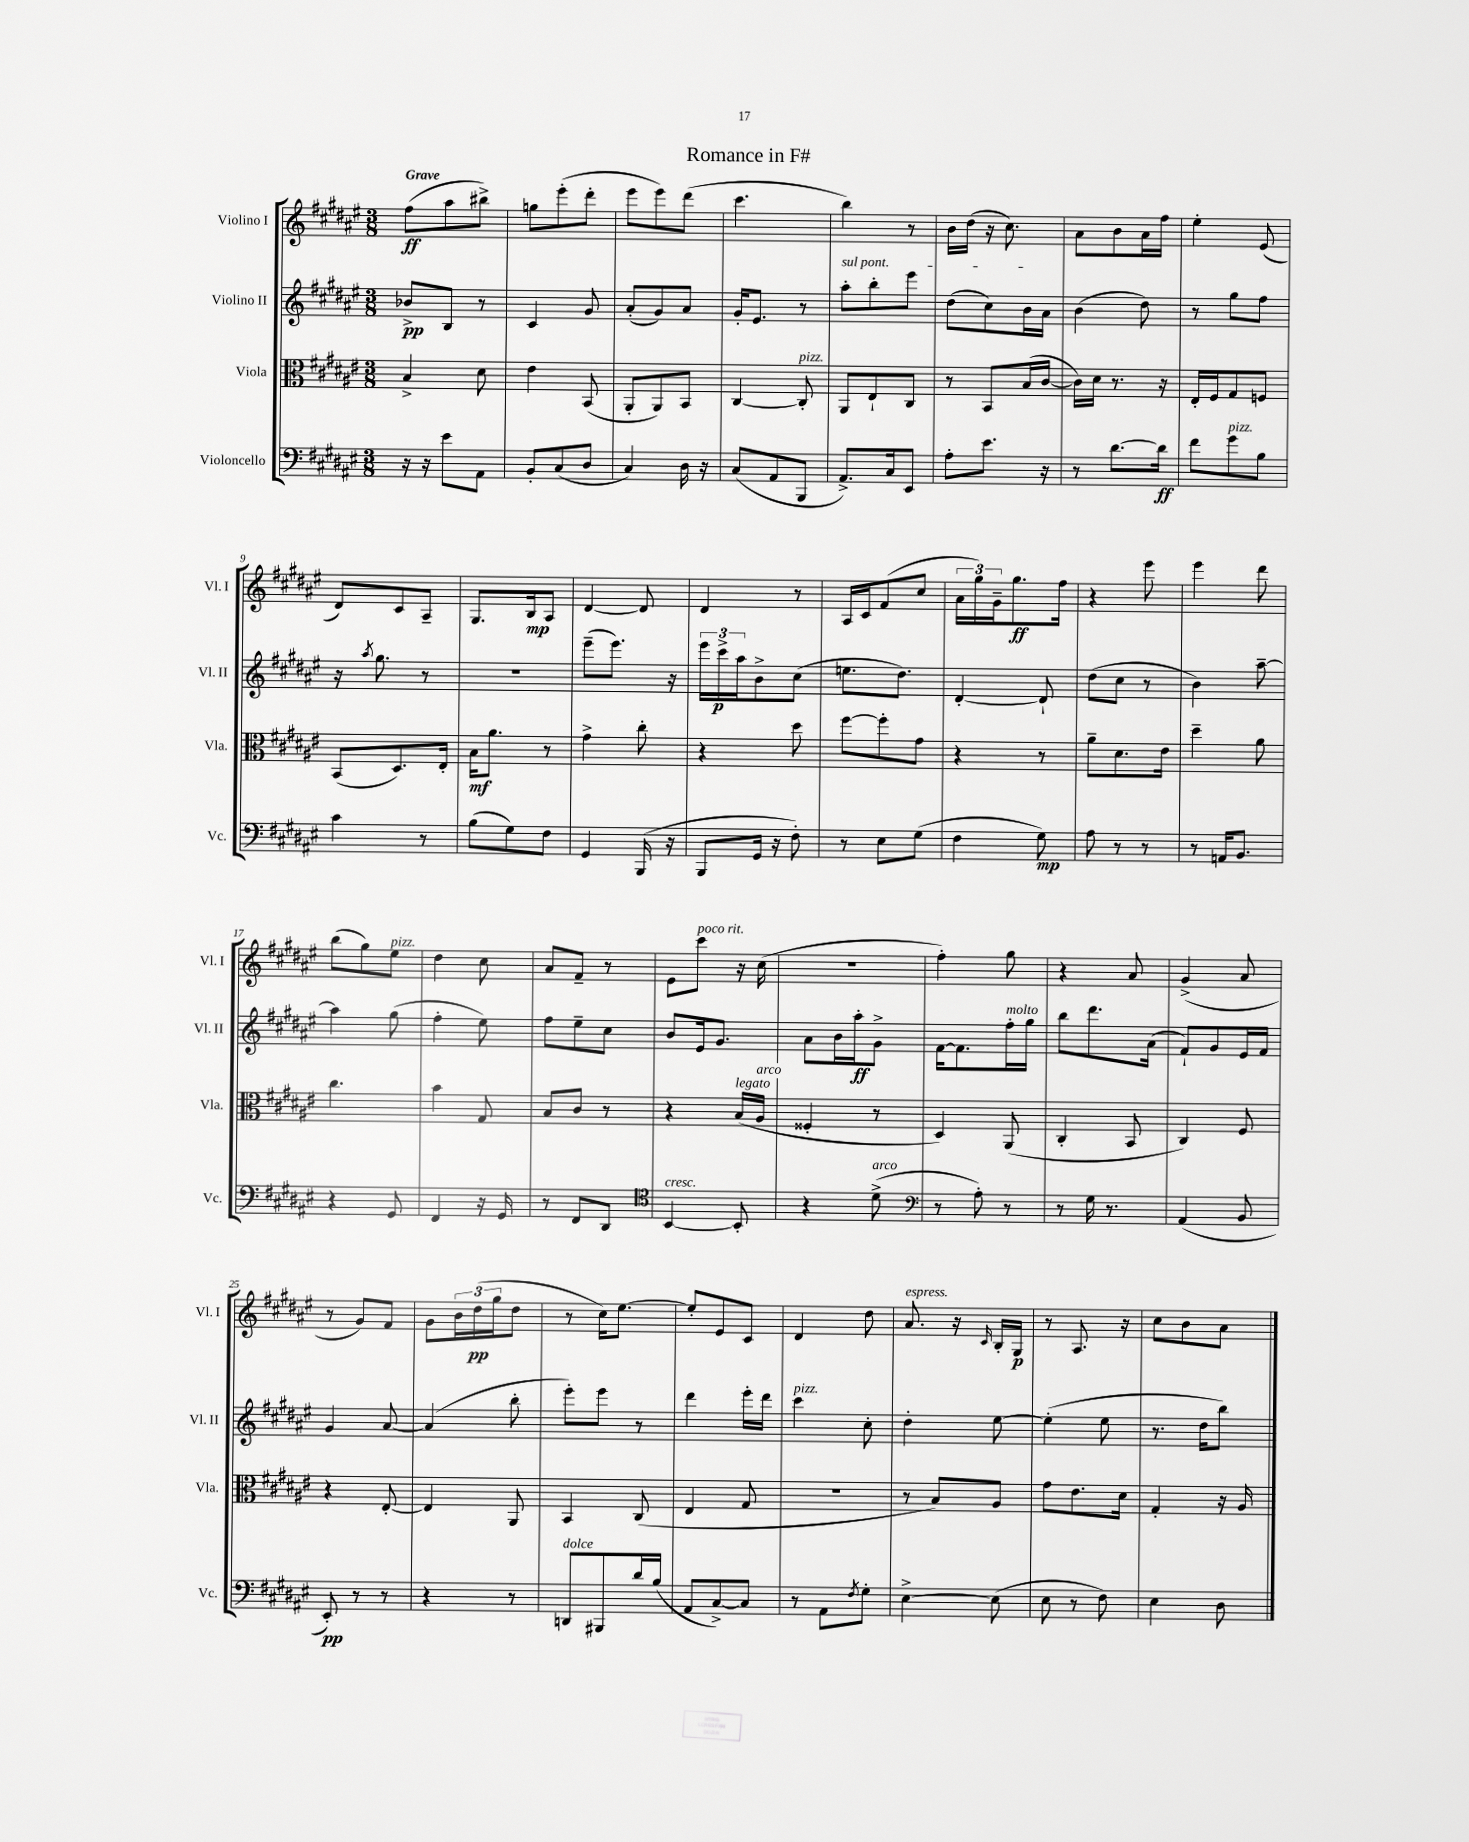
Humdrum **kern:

**kern	**kern	**kern	**kern
*staff4	*staff3	*staff2	*staff1
*clefF4	*clefC3	*clefG2	*clefG2
*k[f#c#g#d#a#e#]	*k[f#c#g#d#a#e#]	*k[f#c#g#d#a#e#]	*k[f#c#g#d#a#e#]
*M3/8	*M3/8	*M3/8	*M3/8
16r	4B^	8b-^	(8ff#
16r	.	.	.
8e#	.	8B	8aa#
8AA#	8d#	8r	8bb#^)
=	=	=	=
8BB'	4e#	4c#	8gg
(8C#	.	.	(8eee#'
8D#	(8BB	8g#	8ddd#'
=	=	=	=
4C#)	8AA#'	(8a#'	8eee#
.	8AA#)	8g#)	8eee#)
16D#	8BB	8a#	(8ddd#
16r	.	.	.
=	=	=	=
(8C#	[4C#	16g#'	4.ccc#
.	.	8.e#	.
8AA#	.	.	.
8BBB	8C#']	8r	.
=	=	=	=
8.AA#^)	8AA#	8aa#'	4bb)
.	8E#`	8bb'	.
16C#	.	.	.
8EE#	8C#	8eee#	8r
=	=	=	=
8A#'	8r	(8dd#	16b
.	.	.	(16dd#
8.e#	8BB	8cc#)	16r
.	.	.	8.cc#)
.	(16B	16b	.
16r	[16c#	16a#	.
=	=	=	=
8r	16c#])	(4b	8a#
.	16d#	.	.
[8.d#	8.r	.	8b
.	.	8dd#)	16a#
16d#]	16r	.	16ff#
=	=	=	=
8f#	16E#'	8r	4ee#'
.	16F#	.	.
8g#	8G#	8gg#	.
8B	8F	8ff#	(8e#
=	=	=	=
4c#	(8BB	16r	8d#)
.	.	8qaa#	.
.	.	8.gg#	.
.	8.D#)	.	8c#
8r	.	8r	8A#~
.	16E#'	.	.
=	=	=	=
(8B	16B	4.r	8.G#
.	8.a#	.	.
8G#)	.	.	.
.	.	.	16B
8F#	8r	.	8A#
=	=	=	=
4GG#	4g#^	(8eee#~	[4d#
.	.	8.eee#)	.
(16BBB	8cc#'	.	8d#]
16r	.	16r	.
=	=	=	=
8BBB	4r	24eee#	4d#
.	.	24ccc#^	.
.	.	24aa#	.
16GG#	.	8b^	.
16r	.	.	.
8F#')	8dd#	(8cc#	8r
=	=	=	=
8r	[8ff#	8.ee	16A#
.	.	.	16c#
8E#	8ff#']	.	(8f#
.	.	8.dd#)	.
(8G#	8g#	.	8cc#
=	=	=	=
4F#	4r	[4d#'	24a#
.	.	.	24gg#)
.	.	.	24g#~
.	.	.	8.gg#
8G#)	8r	8d#`]	.
.	.	.	16ff#
=	=	=	=
8A#	8a#~	(8dd#	4r
8r	8.d#	8cc#	.
8r	.	8r	8eee#
.	16e#	.	.
=	=	=	=
8r	4dd#~	4b)	4eee#
16AA	.	.	.
8.BB	.	.	.
.	8a#	[8aa#~	8ddd#
=	=	=	=
4r	4.cc#	4aa#]	(8bb
.	.	.	8gg#)
8GG#	.	(8gg#	8ee#
=	=	=	=
4FF#	4b	4ff#'	4dd#
16r	8G#	8ee#)	8cc#
16GG#	.	.	.
=	=	=	=
8r	8B	8ff#	8a#
8FF#	8c#	8ee#~	8f#~
8DD#	8r	8cc#	8r
=	=	=	=
*clefC4	*	*	*
[4BB	4r	8b	8e#
.	.	16e#	8ccc#
.	.	8.g#	.
8BB']	(16B	.	16r
.	16A#	.	(16cc#
=	=	=	=
4r	4F##'	8a#	4.r
.	.	16b	.
.	.	16aa#'	.
(8d#^	8r	8g#^	.
=	=	=	=
*clefF4	*	*	*
8r	4D#)	[16f#	4ff#')
.	.	8.f#]	.
8A#')	.	.	.
8r	(8AA#	16ff#'	8gg#
.	.	16gg#	.
=	=	=	=
8r	4C#'	8bb	4r
16G#	.	8.ddd#	.
8.r	.	.	.
.	8BB	.	8a#
.	.	(16a#	.
=	=	=	=
(4AA#	4C#)	8f#`)	(4g#^
.	.	8g#	.
8BB	8F#	16e#	8a#
.	.	16f#	.
=	=	=	=
8EE#')	4r	4g#	8r
8r	.	.	8g#)
8r	[8E#'	[8a#	8f#
=	=	=	=
4r	4E#]	(4a#]	8g#
.	.	.	24b
.	.	.	(24dd#
.	.	.	24gg#
8r	8AA#	8bb'	8dd#
=	=	=	=
8DD	4BB	8eee#')	8r
8BBB#	.	8eee#	16cc#)
.	.	.	[8.ee#
16d#	(8C#	8r	.
(16B	.	.	.
=	=	=	=
8AA#	4E#	4ddd#	8ee#']
[8C#^)	.	.	8e#
8C#]	8G#	16eee#'	8c#
.	.	16ddd#	.
=	=	=	=
8r	4.r	4ccc#	4d#
8AA#	.	.	.
8qF#	.	.	.
8G#'	.	8cc#'	8dd#
=	=	=	=
[4E#^	8r	4dd#'	8.a#
.	8B)	.	.
.	.	.	16r
.	.	.	16qqc#
(8E#]	8A#	[8ee#	16B'
.	.	.	16G#
=	=	=	=
8E#	8g#	(4ee#']	8r
8r	8.e#	.	8.A#
8F#)	.	8ee#	.
.	16d#	.	16r
=	=	=	=
4E#	4G#'	8.r	8cc#
.	.	.	8b
.	.	16dd#	.
8D#	16r	8bb)	8a#
.	16A#	.	.
==	==	==	==
*-	*-	*-	*-
